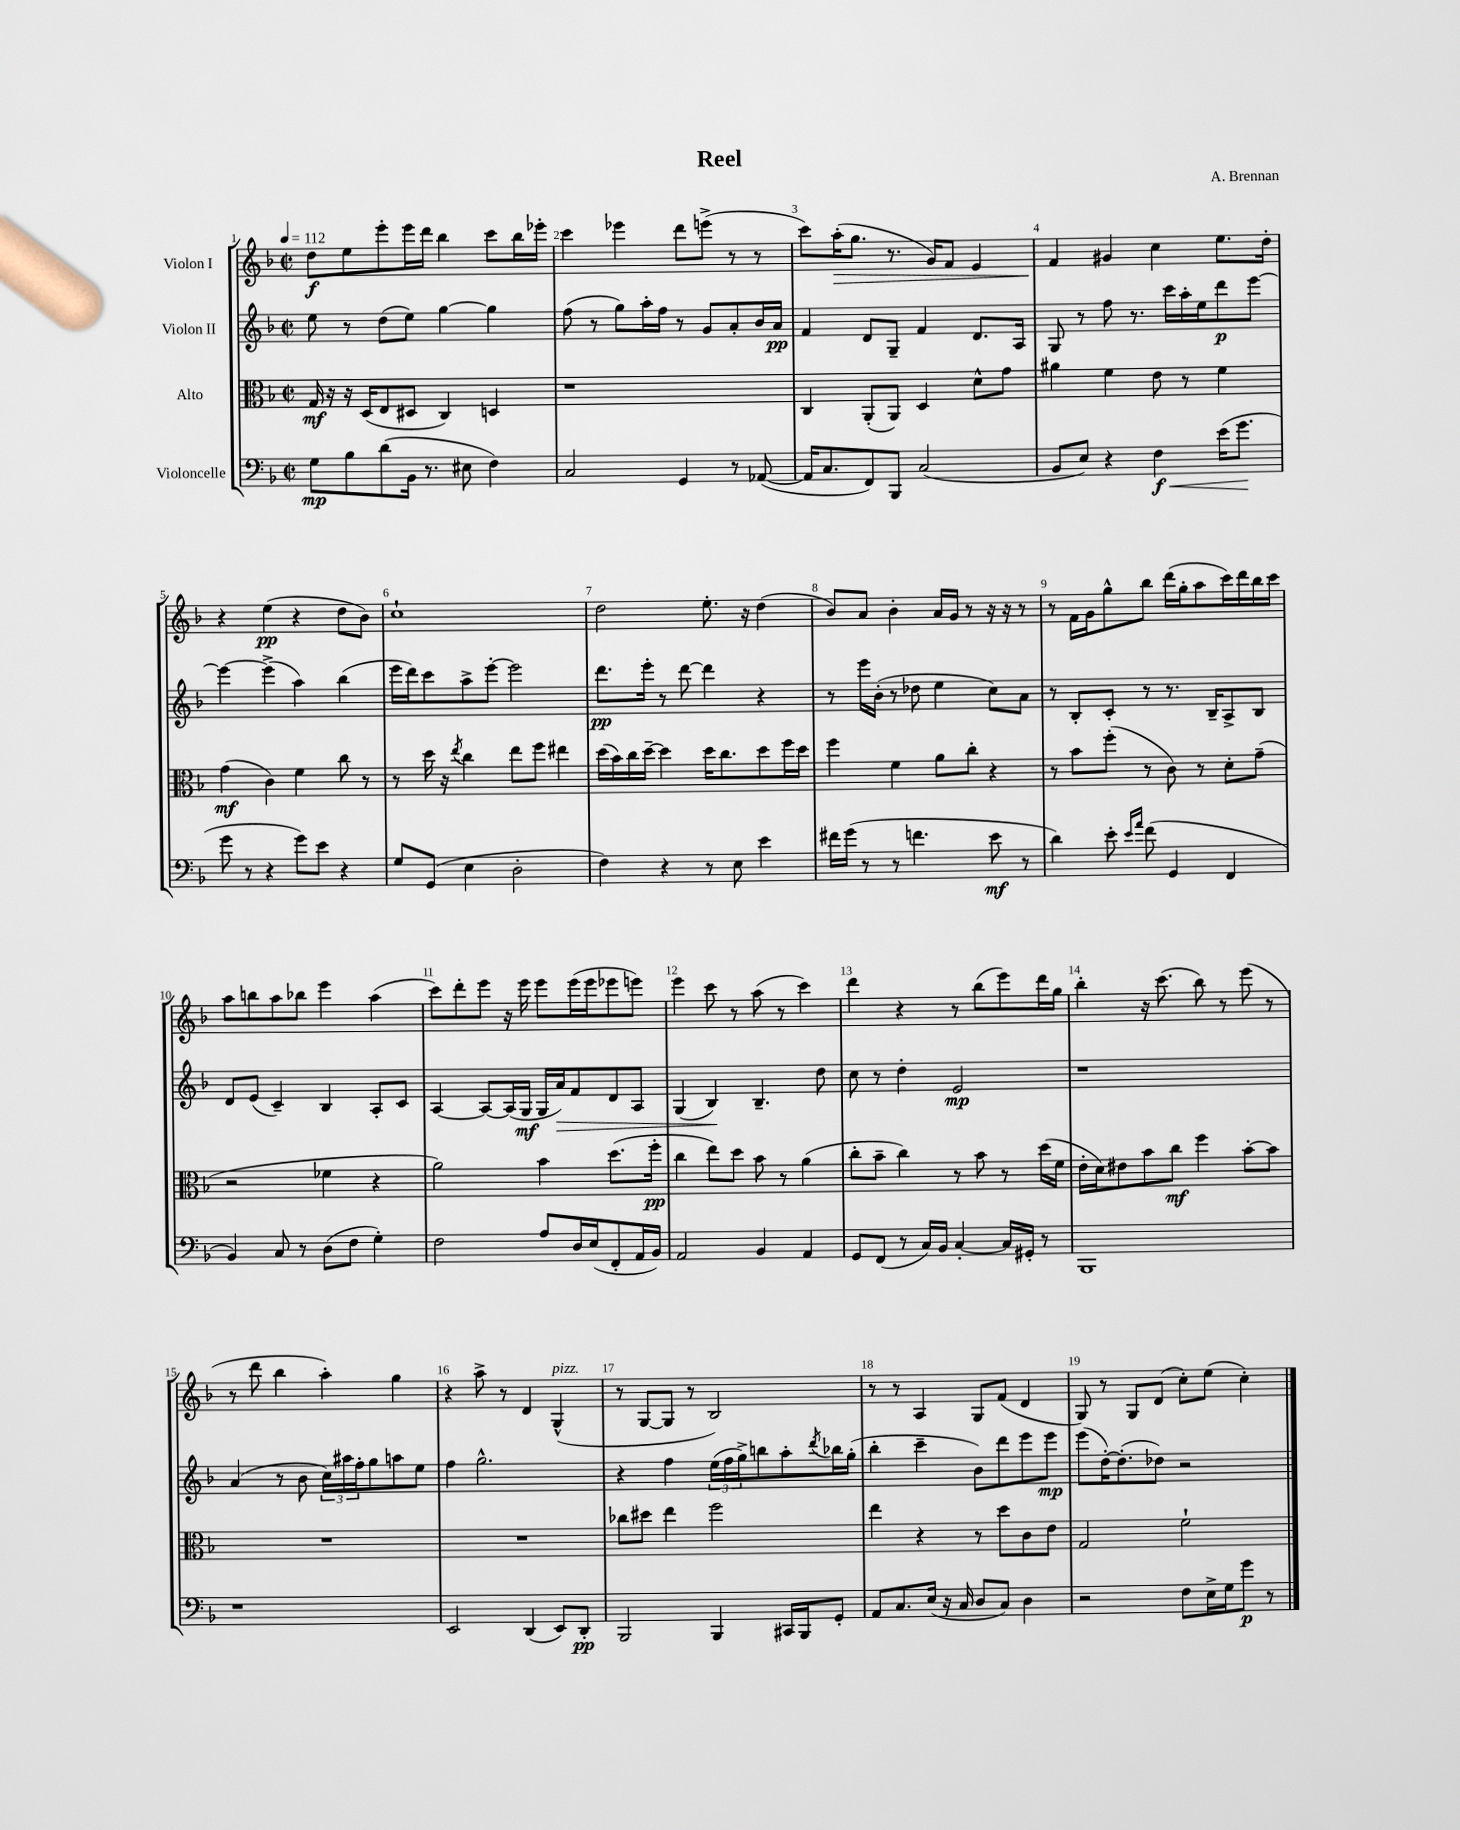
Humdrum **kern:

**kern	**dynam	**kern	**dynam	**kern	**dynam	**kern	**dynam
*part4	*part4	*part3	*part3	*part2	*part2	*part1	*part1
*staff4	*staff4	*staff3	*staff3	*staff2	*staff2	*staff1	*staff1
*I"Violoncelle	*	*I"Alto	*	*I"Violon II	*	*I"Violon I	*
*clefF4	*	*clefC3	*	*clefG2	*	*clefG2	*
*k[b-]	*	*k[b-]	*	*k[b-]	*	*k[b-]	*
*M2/2	*	*M2/2	*	*M2/2	*	*M2/2	*
*met(c|)	*	*met(c|)	*	*met(c|)	*	*met(c|)	*
*MM112	*	*MM112	*	*MM112	*	*MM112	*
=1	=1	=1	=1	=1	=1	=1	=1
8G\L	mp	16G/	mf	8ee\	.	8dd\L	f
.	.	16r	.	.	.	.	.
8B-\	.	16r	.	8r	.	8ee\	.
.	.	(16D/KL	.	.	.	.	.
(8d\	.	8E/	.	(8dd\L	.	8eee'\	.
16BB-\Jk	.	8D#X/J	.	8ee\J)	.	16eee\L	.
8.r	.	.	.	.	.	16ddd\JJ	.
.	.	4C/)	.	[4gg\	.	4bb-\	.
8E#X\	.	.	.	.	.	.	.
4F\)	.	4Dn/	.	4gg\]	.	8ccc\L	.
.	.	.	.	.	.	16bb-\L	.
.	.	.	.	.	.	16eee-X'\JJ	.
=2	=2	=2	=2	=2	=2	=2	=2
2C/	.	1r	.	(8ff\	.	4ccc\	.
.	.	.	.	8r	.	.	.
.	.	.	.	8gg\L)	.	4eee-X\	.
.	.	.	.	16aa'\L	.	.	.
.	.	.	.	16ff\JJ	.	.	.
4GG/	.	.	.	8r	.	8ddd\L	.
.	.	.	.	8g/L	.	(8eeen^\J	.
8r	.	.	.	8a'/	.	8r	.
([8AA-X/	.	.	.	16b-/L	.	8r	.
.	.	.	.	16a/JJ	pp	.	.
=3	=3	=3	=3	=3	=3	=3	=3
16AA-/KL]	.	4C/	.	4f/	.	8ccc\L)	.
8.C/	.	.	.	.	.	.	.
!	!	!	!	!	!	!	!LO:HP:b
.	.	.	.	.	.	(16aa'\K	>
.	.	.	.	.	.	8.gg\J	.
8FF/)	.	(8AA'/L	.	8d/L	.	.	.
8BBB-/J	.	8AA/J)	.	8G~/J	.	8.r	.
(2C/	.	4D/	.	4f/	.	.	.
.	.	.	.	.	.	16g/KL)	.
.	.	.	.	.	.	8f/J	.
.	.	8d^^\L	.	8.d/L	.	4e/	.
.	.	8g\J	.	.	.	.	.
.	.	.	.	16A/Jk	.	.	.
=4	=4	=4	=4	=4	=4	=4	=4
8BB-/L	.	4a#X\	.	8G/	.	4f/	.
8E/J)	.	.	.	8r	.	.	.
4r	.	4f\	.	8ff\	.	4g#X/	]
.	.	.	.	8.r	.	.	.
!	!LO:HP:b	!	!	!	!	!	!
4F\	< f	8e\	.	.	.	4cc\	.
.	.	.	.	16ccc\LL	.	.	.
.	.	8r	.	16aa'\	.	.	.
.	.	.	.	16ee\J	.	.	.
(16e\KL	.	4f\	.	8ddd\	p	8.ee\L	.
8.g\J	.	.	.	.	.	.	.
.	.	.	.	[8eee\J	.	.	.
.	.	.	.	.	.	16dd'\Jk	.
.	[	.	.	.	.	.	.
!!LO:LB:g=z
=5	=5	=5	=5	=5	=5	=5	=5
8g\	.	(4g\	mf	4eee\_	.	4r	.
8r	.	.	.	.	.	.	.
4r	.	4c\)	.	(4eee^\]	.	(4ee\	pp
8g\L)	.	4f\	.	4aa\)	.	4r	.
8e\J	.	.	.	.	.	.	.
4r	.	8cc\	.	(4bb-\	.	8dd\L	.
.	.	8r	.	.	.	8b-\J)	.
=6	=6	=6	=6	=6	=6	=6	=6
8G/L	.	8r	.	16eee\LL	.	1cc`	.
.	.	.	.	16ddd\J)	.	.	.
(8GG/J	.	16dd\	.	8ccc\	.	.	.
.	.	16r	.	.	.	.	.
.	.	8qee/	.	.	.	.	.
4E\	.	4cc\	.	8aa^\	.	.	.
.	.	.	.	[8eee'\J	.	.	.
2D'\	.	8ee\L	.	2eee\]	.	.	.
.	.	8ff\J	.	.	.	.	.
.	.	4ee#X\	.	.	.	.	.
=7	=7	=7	=7	=7	=7	=7	=7
4F\)	.	(16dd\LL	.	8.ddd\L	pp	2dd\	.
.	.	16b-\)	.	.	.	.	.
.	.	16cc\	.	.	.	.	.
.	.	[16dd~\JJ	.	16eee'\Jk	.	.	.
4r	.	4dd\]	.	8r	.	.	.
.	.	.	.	[8ddd\	.	.	.
8r	.	16dd\KL	.	4ddd\]	.	8.ee'\	.
.	.	8.cc\	.	.	.	.	.
8E\	.	.	.	.	.	.	.
.	.	.	.	.	.	16r	.
4e\	.	8dd\	.	4r	.	(4dd\	.
.	.	16ff\L	.	.	.	.	.
.	.	16dd\JJ	.	.	.	.	.
=8	=8	=8	=8	=8	=8	=8	=8
16f#X\LL	.	4ff\	.	8r	.	8b-/L)	.
(16g\JJ	.	.	.	.	.	.	.
8r	.	.	.	16eee\LL	.	8a/J	.
.	.	.	.	(16b-'\JJ	.	.	.
8r	.	4f\	.	8r	.	4b-'\	.
4.fn\	.	.	.	8dd-X\	.	.	.
.	.	8a\L	.	4ee\	.	16a/LL	.
.	.	.	.	.	.	16g/JJ	.
.	.	8cc'\J	.	.	.	8r	.
8e\	mf	4r	.	8cc\L)	.	16r	.
.	.	.	.	.	.	16r	.
8r	.	.	.	8a\J	.	8r	.
=9	=9	=9	=9	=9	=9	=9	=9
4d\)	.	8r	.	8r	.	8r	.
.	.	8b-\L	.	8B-'/L	.	16f\LL	.
.	.	.	.	.	.	16g\J	.
8e'\	.	(8ff'\J	.	8c'/J	.	8gg^^\	.
16qqe/LL	.	.	.	.	.	.	.
16qqa/JJ	.	.	.	.	.	.	.
(8f\	.	8r	.	8r	.	8bb-\J	.
4GG/	.	8c\)	.	8.r	.	(16ddd\LL	.
.	.	.	.	.	.	16gg'\J	.
.	.	8r	.	.	.	8aa\	.
.	.	.	.	16B-~/KL	.	.	.
4FF/	.	8d'\L	.	8A^/	.	16ccc\L)	.
.	.	.	.	.	.	16ddd\	.
.	.	(8g~\J	.	8B-/J	.	16bb-\	.
.	.	.	.	.	.	16ccc\JJ	.
!!LO:LB:g=z
=10	=10	=10	=10	=10	=10	=10	=10
4BB-/)	.	2r	.	8d/L	.	8aa\L	.
.	.	.	.	(8e/J	.	8bbn\	.
8C/	.	.	.	4c~/)	.	8aa\	.
8r	.	.	.	.	.	8bb-X\J	.
(8D\L	.	4f-X\	.	4B-/	.	4eee\	.
8F\J	.	.	.	.	.	.	.
4G'\)	.	4r	.	8A'/L	.	(4aa\	.
.	.	.	.	8c/J	.	.	.
=11	=11	=11	=11	=11	=11	=11	=11
2F\	.	2a\)	.	[4A/	.	8ccc\L)	.
.	.	.	.	.	.	8ddd'\	.
.	.	.	.	8A/L_	.	8eee\J	.
.	.	.	.	(16A/L]	.	16r	.
.	.	.	.	16G/JJ	mf	16eee\	.
8A/L	.	4b-\	.	16G/LL	.	8eee\L	.
!	!	!	!	!	!LO:HP:b	!	!
.	.	.	.	16a/J)	>	.	.
16D/L	.	.	.	8f/	.	(16eee\L	.
(16E/J	.	.	.	.	.	16eee\J	.
8FF'/	.	(8.dd\L	.	8d/	.	8eee-X\	.
16AA/L	.	.	.	8A/J	.	8eeen\J)	.
16BB-/JJ)	.	16ff'\Jk	pp	.	.	.	.
=12	=12	=12	=12	=12	=12	=12	=12
2AA/	.	4cc\	.	(4G/	.	4eee\	.
.	.	8ee\L)	.	4B-/)	.	8ccc\	.
.	.	8dd\J	.	.	.	8r	.
4BB-/	.	8b-\	.	4.B-~/	]	(8aa\	.
.	.	8r	.	.	.	8r	.
4AA/	.	(4a\	.	.	.	4ccc\)	.
.	.	.	.	8dd\	.	.	.
=13	=13	=13	=13	=13	=13	=13	=13
8GG/L	.	8cc'\L	.	8cc\	.	4ddd\	.
(8FF/J	.	8b-~\J	.	8r	.	.	.
8r	.	4cc\)	.	4dd'\	.	4r	.
16C/LL)	.	.	.	.	.	.	.
16BB-/JJ	.	.	.	.	.	.	.
[4C'/	.	8r	.	2e/	mp	8r	.
.	.	8b-\	.	.	.	(8bb-\L	.
16C/LL]	.	8r	.	.	.	8eee\)	.
16GG#X'/JJ	.	.	.	.	.	.	.
8r	.	(16dd\LL	.	.	.	16ddd\L	.
.	.	16f\JJ	.	.	.	16gg\JJ	.
=14	=14	=14	=14	=14	=14	=14	=14
1BBB-	.	16e'\LL	.	1r	.	4bb-'\	.
.	.	16d\J)	.	.	.	.	.
.	.	8e#X\	.	.	.	.	.
.	.	8b-\	.	.	.	16r	.
.	.	.	.	.	.	(8.ccc\	.
.	.	8cc\J	mf	.	.	.	.
.	.	4ff\	.	.	.	8bb-\)	.
.	.	.	.	.	.	8r	.
.	.	[8b-'\L	.	.	.	(8eee\	.
.	.	8b-\J]	.	.	.	8r	.
!!LO:LB:g=z
=15	=15	=15	=15	=15	=15	=15	=15
1r	.	1r	.	(4a/	.	8r	.
.	.	.	.	.	.	8ddd\	.
.	.	.	.	8r	.	4bb-\	.
.	.	.	.	8b-\	.	.	.
.	.	.	.	24cc\LL)	.	4aa'\)	.
.	.	.	.	24aa#X\	.	.	.
.	.	.	.	24ff'\J	.	.	.
.	.	.	.	8gg\	.	.	.
.	.	.	.	8aan\	.	4gg\	.
.	.	.	.	8ee\J	.	.	.
=16	=16	=16	=16	=16	=16	=16	=16
2EE/	.	1r	.	4ff\	.	4r	.
.	.	.	.	2.gg^^\	.	8aa^\	.
.	.	.	.	.	.	8r	.
(4DD/	.	.	.	.	.	4d/	.
!	!	!	!	!	!	!LO:TX:a:i:t=pizz.	!
8EE/L)	.	.	.	.	.	(4G^^/	.
8DD'/J	pp	.	.	.	.	.	.
=17	=17	=17	=17	=17	=17	=17	=17
2BBB-/	.	8cc-X\L	.	4r	.	8r	.
.	.	8dd#X\J	.	.	.	[8G/L	.
.	.	4ee\	.	4ff\	.	8G/J]	.
.	.	.	.	.	.	8r	.
4BBB-/	.	2ff\	.	(24ee\LL	.	2B-/)	.
.	.	.	.	24ff\	.	.	.
.	.	.	.	24gg^\J)	.	.	.
.	.	.	.	8bbn\	.	.	.
16CC#X/LL	.	.	.	8aa'\	.	.	.
16BBB-/J	.	.	.	.	.	.	.
.	.	.	.	8qddd/	.	.	.
8GG'/J	.	.	.	16bb-X\L	.	.	.
.	.	.	.	(16gg'\JJ	.	.	.
=18	=18	=18	=18	=18	=18	=18	=18
8AA/L	.	4ee\	.	4bb-'\	.	8r	.
8.C/	.	.	.	.	.	8r	.
.	.	4r	.	4ccc~\	.	4A/	.
(16E/Jk	.	.	.	.	.	.	.
16r	.	.	.	.	.	.	.
16C/	.	.	.	.	.	.	.
8D/L	.	8r	.	8b-\L)	.	8G/L	.
8C/J)	.	8dd\L	.	8ddd\	.	(8f/J	.
4D\	.	8c\	.	8eee\	.	4d/	.
.	.	8e\J	.	8eee\J	mp	.	.
=19	=19	=19	=19	=19	=19	=19	=19
2r	.	2G/	.	(8eee\L	.	8G/)	.
.	.	.	.	[16dd'\K)	.	8r	.
.	.	.	.	(8.dd'\]	.	.	.
.	.	.	.	.	.	8G/L	.
.	.	.	.	8dd-X\J)	.	(8d/J	.
8F\L	.	2f`\	.	2r	.	8cc'\L)	.
16E^\L	.	.	.	.	.	(8ee\J	.
16G\J	.	.	.	.	.	.	.
8g\J	p	.	.	.	.	4cc'\)	.
8r	.	.	.	.	.	.	.
==	==	==	==	==	==	==	==
*-	*-	*-	*-	*-	*-	*-	*-
